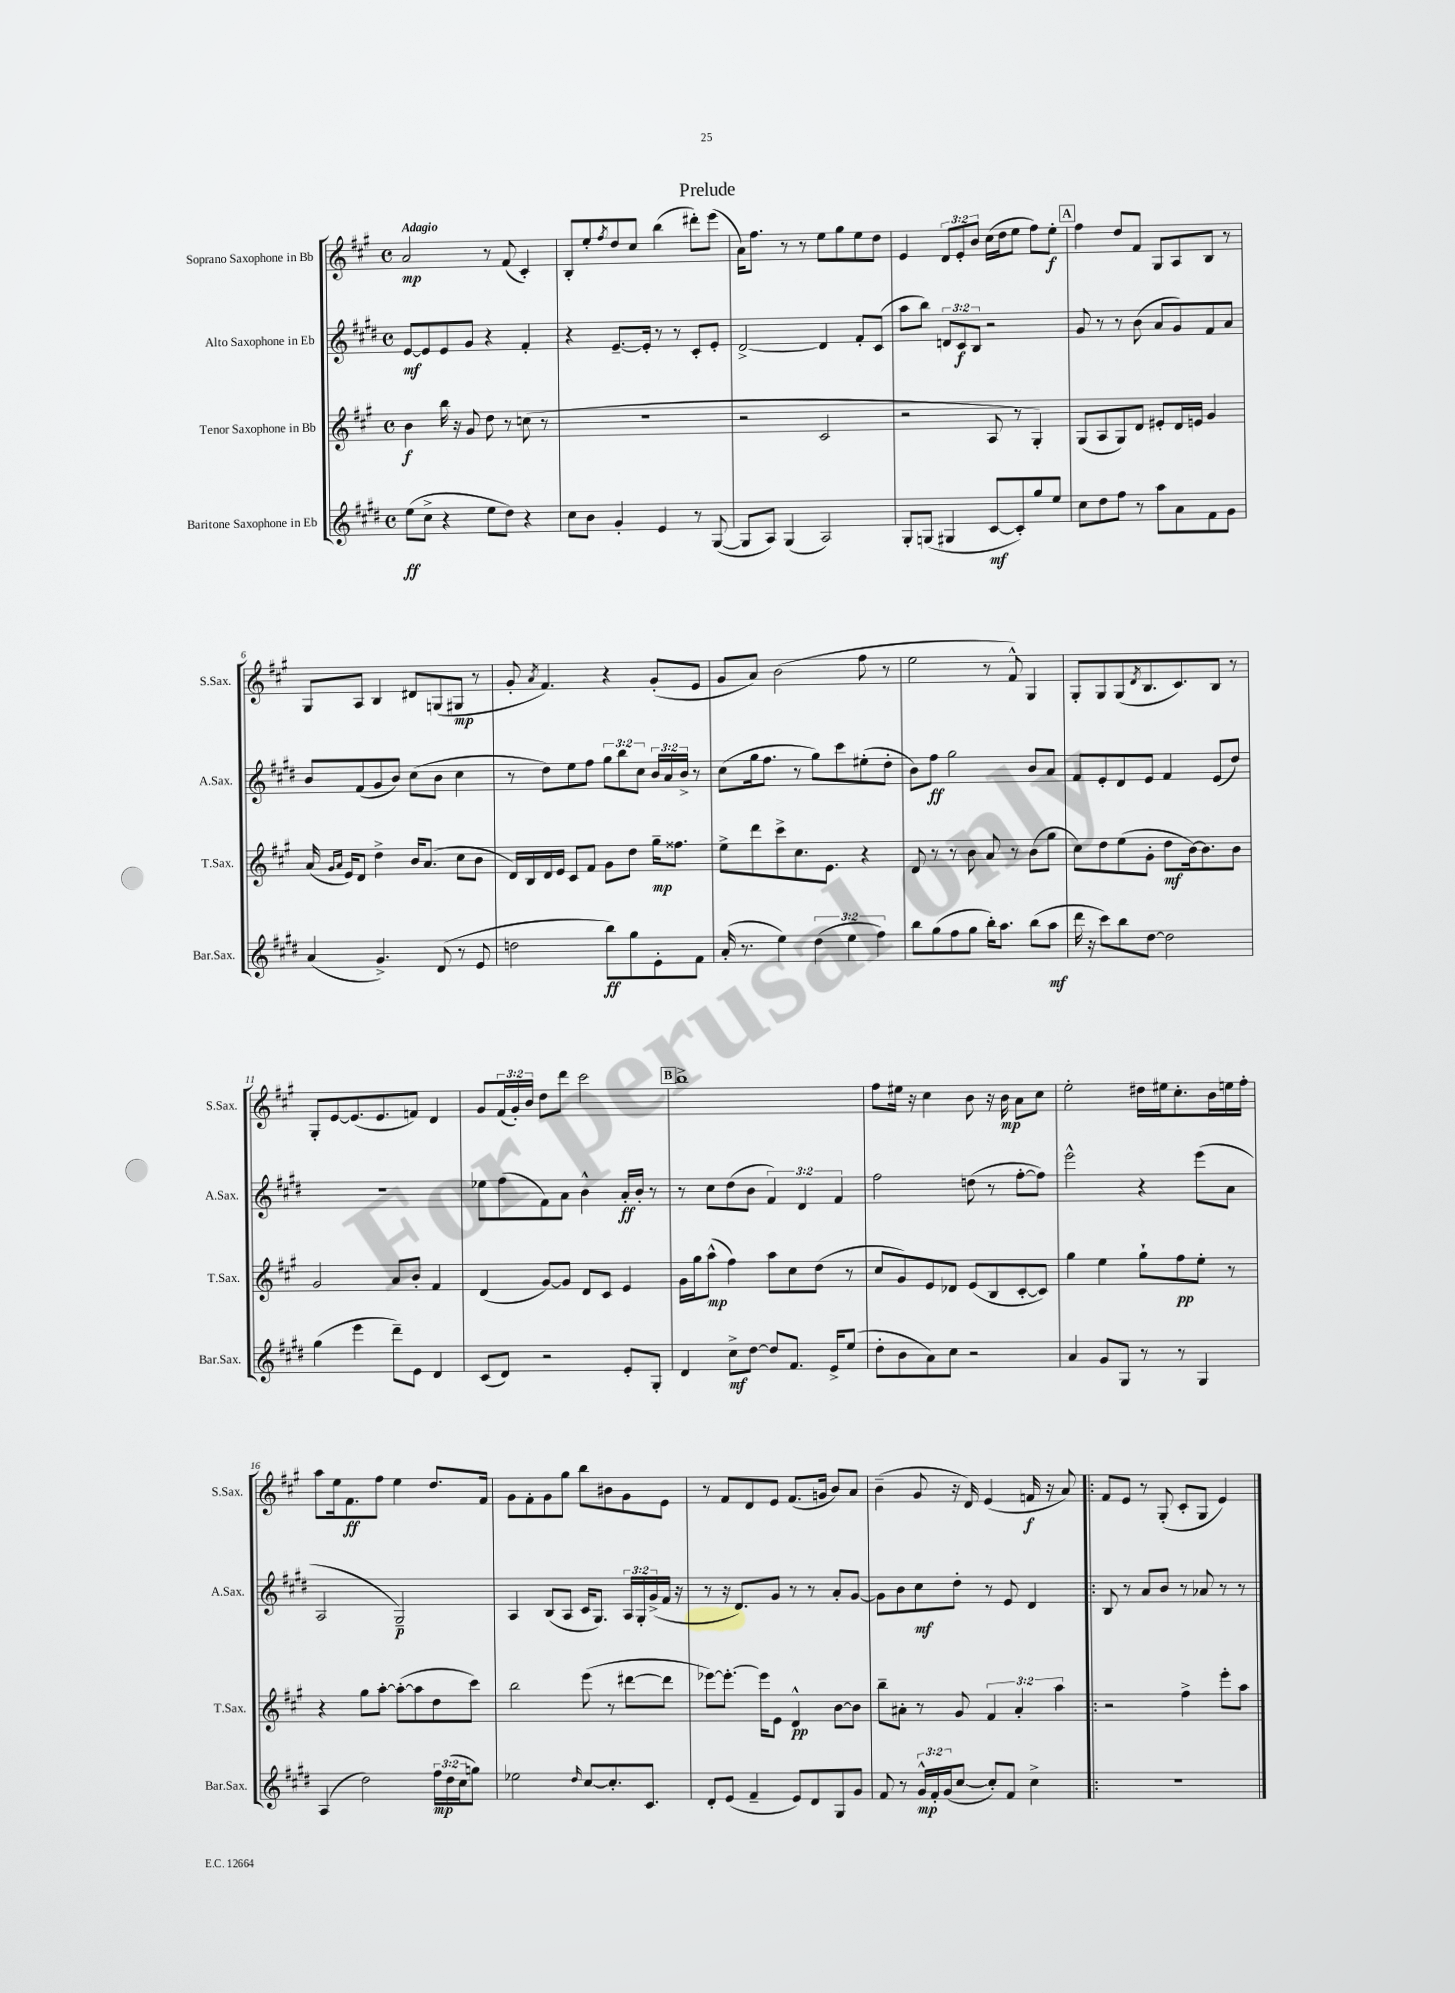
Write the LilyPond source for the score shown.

\header { title = "Prelude" }
<<
\new StaffGroup <<
\new Staff = "s0" \with { instrumentName = "Soprano Saxophone in Bb" shortInstrumentName = "S.Sax." } {
    \clef treble \key a \major \defaultTimeSignature \time 4/4 \override Staff.TupletNumber.text = #tuplet-number::calc-fraction-text \tempo "Adagio"
    a'2\mp r8 fis'8( cis'4-.) |
    b8-. e''8-. \acciaccatura { fis''8 } d''8 cis''8 b''4( dis'''8-.) e'''8( |
    a'16) fis''8. r8 r8 e''8 gis''8 e''8 d''8 |
    e'4 \tuplet 3/2 { d'8 e'8-. b'8 } cis''16( d''16 e''8 fis''8) e''8-.\f |
    \mark \markup { \box "A" } fis''4 d''8 fis'8 gis8 a8 b8 r8 |
    gis8 a8 b4 dis'8 g8( gis8\mp r8 |
    gis'8-. \acciaccatura { a'8 } fis'4.) r4 gis'8-.( e'8 |
    gis'8 a'8) b'2( fis''8 r8 |
    e''2 r8 fis'8-^) gis4 |
    gis8-. gis8 gis8( \acciaccatura { d'8 } b8. cis'8.) b8 r8 |
    gis8-. e'8~ e'8.( e'8. f'8) d'4 |
    gis'8 \tuplet 3/2 { fis'16( gis'16-.) b'16 } d''8 d'''8 cis'''2 |
    \mark \markup { \box "B" } b''1-> |
    fis''8 eis''16 r16 cis''4 b'8 r16 b'16\mp a'8 cis''8 |
    e''2-. dis''16 eis''16 cis''8.-. b'16 e''16 fis''16-. |
    a''8 e''16 fis'8.\ff fis''8 e''4 d''8. fis'16 |
    gis'8 fis'8-. gis'8 gis''8 b''8 bis'8 gis'8 e'8 |
    r8 fis'8 d'8 e'8 fis'8.( g'16 b'8) a'8 |
    b'4--( gis'8 r16 d'16) e'4( f'16\f r16 a'8) |
    \bar ".|:" fis'8 e'8 r8 gis8-.( cis'8-. gis8 e'4) \bar "|." |
}
\new Staff = "s1" \with { instrumentName = "Alto Saxophone in Eb" shortInstrumentName = "A.Sax." } {
    \clef treble \key e \major \defaultTimeSignature \time 4/4 \override Staff.TupletNumber.text = #tuplet-number::calc-fraction-text
    e'8~\mf e'8 e'8 gis'8 r4 fis'4-. |
    r4 e'8.~-- e'16-. r8 r8 cis'8-. e'8-. |
    dis'2~-> dis'4 fis'8-. cis'8( |
    a''8 b''8) \tuplet 3/2 { d'8 cis'8\f b8 } r2 |
    \mark \markup { \box "A" } gis'8 r8 r8 b'8( a'8 gis'8) fis'8 a'8 |
    b'8 fis'8( gis'8 b'8) cis''8( b'8 cis''4 |
    r8 dis''8) e''8 fis''8 \tuplet 3/2 { gis''8 b''8 cis''8 } \tuplet 3/2 { b'16 a'16 b'16-> } r8 |
    cis''8( gis''16 fis''8. r8 gis''8) cis'''8 eis''8-.( dis''8-. |
    b'8) fis''8\ff gis''2 b'8 a'8 |
    fis'8 e'8-. dis'8 e'8 fis'4 e'8( dis''8) |
    R1 |
    ees''8 fis''8( fis'8) a'8 b'4-^ a'16-.\ff b'16-. r8 |
    \mark \markup { \box "B" } r8 cis''8 dis''8( b'8 \tuplet 3/2 { fis'4) dis'4 fis'4 } |
    fis''2 d''8( r8 fis''8~-. fis''8) |
    e'''2-^ r4 e'''8( a'8 |
    a2 gis2--\p) |
    a4 b8( a8 cis'16 gis8.) \tuplet 3/2 { a16 gis16-. gis'16->( } fis'16 r16 |
    r8 r16 dis'8.) gis'8 r8 r8 a'8-. gis'8~ |
    gis'8 b'8 cis''8\mf dis''8-. r8 e'8 dis'4 |
    \bar ".|:" b8 r8 a'8 b'8 r8 aes'8 r8 r8 \bar "|." |
}
\new Staff = "s2" \with { instrumentName = "Tenor Saxophone in Bb" shortInstrumentName = "T.Sax." } {
    \clef treble \key a \major \defaultTimeSignature \time 4/4 \override Staff.TupletNumber.text = #tuplet-number::calc-fraction-text
    b'4\f b''16 r16 gis'8 d''8 r8 c''8( r8 |
    R1 |
    r2 cis'2 |
    r2 a8 r8 gis4-.) |
    \mark \markup { \box "A" } gis8( a8 gis8) d'8 eis'8-. d'16 e'16 gis'4 |
    a'16( \grace { gis'16 a'16 } e'16) d'8 d''4-> b'16 a'8.( cis''8 b'8 |
    d'16) b16 d'16 e'16 cis'8 fis'8 gis'8 d''8 gis''16--\mp fisis''8. |
    e''8-> d'''8 cis'''8-> cis''8. e'8. r4 |
    d'8 r8 r8 b'8 a'8 r8 b'8( gis''8 |
    cis''8) d''8 e''8( gis'8-. d''8\mf b'16~) b'8. b'8 |
    gis'2 a'8 b'8-. fis'4 |
    d'4( gis'8~) gis'8 d'8 cis'8 e'4 |
    \mark \markup { \box "B" } gis'16 gis''16 a''8-^\mp( fis''4) a''8 cis''8 d''8( r8 |
    cis''8 gis'8) e'8 des'8 e'8( b8 cis'8~-. cis'8) |
    gis''4 e''4 gis''8-! fis''8\pp e''8-. r8 |
    r4 gis''8 a''8~-. a''8~-.( a''8 d''8 cis'''8) |
    b''2 e'''8( r8 dis'''8~ dis'''8 |
    ees'''8~) ees'''8.~-. ees'''16 e'8 d'4-^\pp b'8~ b'8 |
    b''8-- ais'8-. r8 gis'8 \tuplet 3/2 { fis'4 ais'4-. a''4 } |
    \bar ".|:" r2 fis''4-> e'''8-. a''8 \bar "|." |
}
\new Staff = "s3" \with { instrumentName = "Baritone Saxophone in Eb" shortInstrumentName = "Bar.Sax." } {
    \clef treble \key e \major \defaultTimeSignature \time 4/4 \override Staff.TupletNumber.text = #tuplet-number::calc-fraction-text
    e''8\ff( cis''8-> r4 e''8 dis''8) r4 |
    cis''8 b'8 gis'4-. e'4 r8 gis8~( |
    gis8 a8) gis4( a2) |
    gis8-. g8( gis4 cis'8~\mf cis'8-.) gis''8 e''8 |
    \mark \markup { \box "A" } cis''8 dis''8 fis''8 r8 a''8 a'8 fis'8 gis'8 |
    a'4( gis'4.->) dis'8( r8 e'8 |
    d''2 b''8\ff) gis''8 e'8-. fis'8 |
    a'16-.( r8. e''4) \tuplet 3/2 { dis''4( e''4 fis''4) } |
    b''8 gis''8( fis''8 gis''8 b''16-.) a''8. b''8( a''8\mf |
    dis'''16 r16 cis'''8) b''8 dis''8~ dis''2 |
    gis''4( e'''4 dis'''8--) e'8 dis'4 |
    cis'8( dis'8) r2 e'8-. gis8-. |
    \mark \markup { \box "B" } dis'4 cis''8->\mf dis''8~ dis''8 fis'8. e'16-> e''8( |
    dis''8-. b'8 a'8) cis''8 r2 |
    a'4 gis'8 gis8 r8 r8 gis4 |
    a4( dis''2) \tuplet 3/2 { fis''16\mp dis''16( cis''16 } g''8) |
    ees''2 \grace { dis''16 } cis''8~ cis''8.-. cis'8. |
    dis'8-. e'8( fis'4-- e'8) dis'8 gis8 gis'8 |
    fis'8 r8 \tuplet 3/2 { gis'16-^\mp fis'16-. gis'16( } cis''8~ cis''8-.) fis'8 cis''4-> |
    \bar ".|:" R1 \bar "|." |
}
>>
>>
